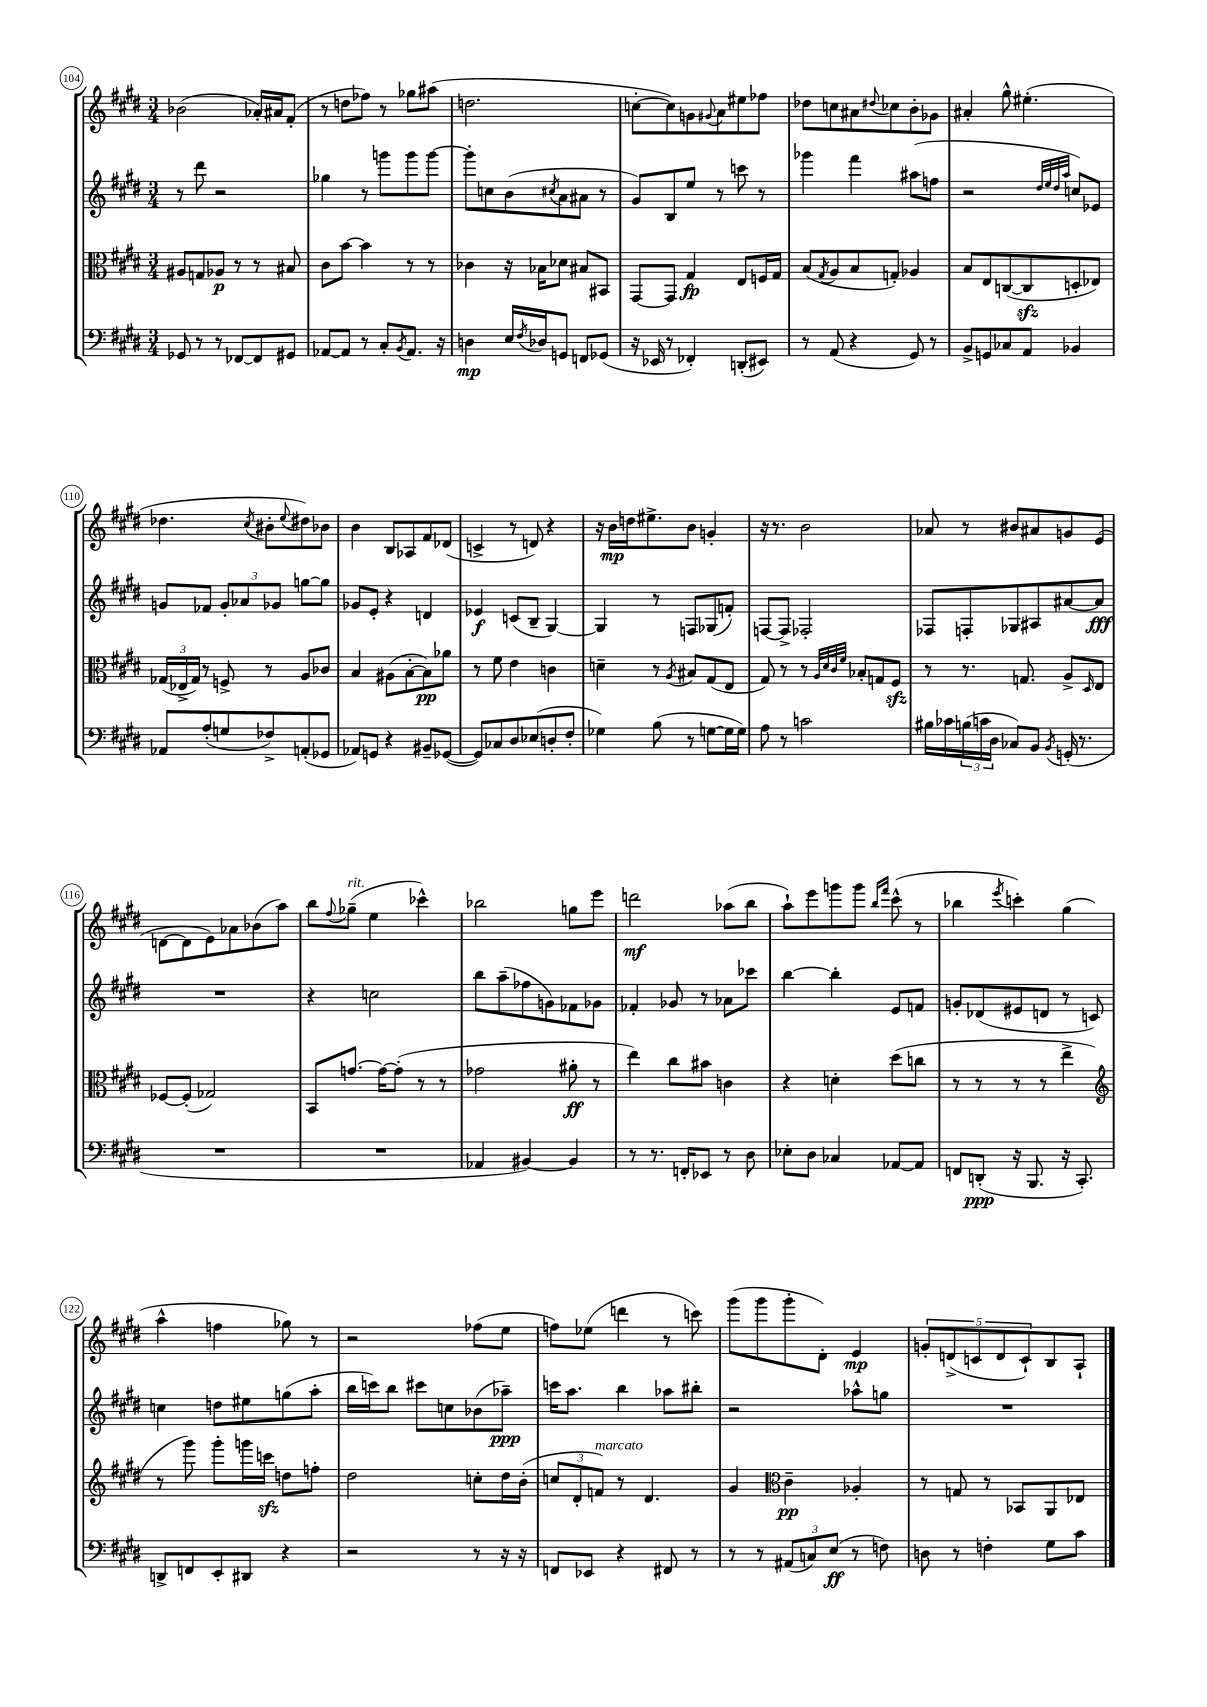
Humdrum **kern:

**kern	**kern	**kern	**kern
*staff4	*staff3	*staff2	*staff1
*clefF4	*clefC3	*clefG2	*clefG2
*k[f#c#g#d#]	*k[f#c#g#d#]	*k[f#c#g#d#]	*k[f#c#g#d#]
*M3/4	*M3/4	*M3/4	*M3/4
8GG-/	8A#/L	8r	(2b-\
8r	8G/	8ddd#\	.
8r	8A-/J	2r	.
[8FF-/L	8r	.	.
8FF-/]	8r	.	16a-'/LL)
.	.	.	16a#/J
8GG#/J	8B#/	.	(8f#'/J
=	=	=	=
[8AA-/L	8c#\L	4gg-\	8r
8AA-/]J	[8b\J	.	8dd\L
8r	4b\]	8r	8ff-\J)
8C#'/L	.	8ggg\L	8r
8qBB/	.	.	.
8.AA-/J	8r	8ggg\	8gg-\L
.	8r	[8ggg\J	(8aa#\J
16r	.	.	.
=	=	=	=
4D\	4c-\	8ggg'\]L	2.dd\
.	.	8cc\	.
16E/LL	16r	(8b\	.
8qF#/	.	.	.
16D-/J	16B-\LK	.	.
.	.	8qcc#/	.
8GG/J	8d-\J	8a\	.
8FF/L	8B#/L	8a#\J	.
(8GG-/J	8BB#/J	8r	.
=	=	=	=
16r	[8GG#/L	8g#/L)	[8cc'\L
16EE-/	.	.	.
8r	8GG#/]J	8B/	8cc\])
4FF-'/)	4G#/	8ee/J	8g\
.	.	.	8qqg#/
.	.	8r	8a\
(8DD'/L	8E/L	8ccc\	8ee#\
8EE#/J)	16F/L	8r	8ff-\J
.	16G#/JJ	.	.
=	=	=	=
8r	(8B/L	4ggg-\	8dd-\L
.	8qG#/	.	.
(8AA/	8A/	.	8cc\
4r	8B/	4fff#\	8a#\
.	.	.	8qqdd#/
.	8G'/J)	.	8cc-\
8GG#/)	4A-/	(8aa#\L	8b'\
8r	.	8ff\J	8g-\J
=	=	=	=
8BB^/L	8B/L	2r	4a#'/
8GG/	8E/	.	.
8C-/	([8C/	.	8gg#^^\
8AA/J	8C/]	.	(4.ee#'\
.	.	32qqdd#/LLL	.
.	.	32qqee/	.
.	.	32qqdd#/	.
.	.	32qqaa/JJJ	.
4BB-/	8D'/	8cc/L)	.
.	8E-/J)	8e-/J	.
=	=	=	=
8AA-/L	(24G-/LL	8g/L	4.dd-\
.	24E-^/	.	.
.	24G-/JJ)	.	.
(8A'/	8r	8f-/J	.
8G/	8F^/	12g'/L	.
.	.	12a-/	.
.	.	.	8qcc#/
8F-^/)	8r	.	8b#'\L
.	.	12g-/J	.
.	.	.	8qqee/
(8AA'/	8A/L	[8gg\L	8dd#\)
8GG-/J	8c-/J	8gg\]J	8b-\J
=	=	=	=
8AA-/L)	4B/	8g-/L	4b\
8GG/J	.	8e'/J	.
4r	(8A#\L	4r	8B/L
.	[8B'\	.	8A-/
8BB#~/L	8B\])	4d/	8f#/
([8GG-/J	8a-\J	.	(8d-/J
=	=	=	=
8GG-/]L)	8r	4e-/	4c^/
8C-/	8f#\	.	.
8D#/	4e\	(8c/L	8r
(8E-/	.	8B~/J	8d/)
8D'/	4c\	[4G#/)	4r
8F#'/J	.	.	.
=	=	=	=
4G-\)	4d~\	4G#/]	16r
.	.	.	16b\LL
.	.	.	16dd\J
.	.	.	8.ee#^\
(8B\	8r	8r	.
.	8qA/	.	.
8r	8B#/L	8F/L	8b\J
[8G\L	(8G#/	(8G-/	4g'/
16G\]L	8E/J	8f'/J)	.
16G\JJ)	.	.	.
=	=	=	=
8A\	8G#/)	[8F/L	16r
.	.	.	8.r
8r	8r	8F^/]J	.
2c\	8r	2F-'/	2b\
.	32qqA/LLL	.	.
.	32qqd#/	.	.
.	32qqc#/	.	.
.	32qqf#/JJJ	.	.
.	8B-'/L	.	.
.	8G/	.	.
.	8F#/J	.	.
=	=	=	=
16B#\LL	8r	8F-/L	8a-/
16c-\	.	.	.
(24B\	8.r	8F'/	8r
24c\	.	.	.
24D#\JJ	.	.	.
8C-/L)	.	8G-/	8b#/L
.	8.G/	.	.
8BB/J	.	8A#/	8a#/
8qBB/	.	.	.
(16GG'/	8A^/L	[8a#/	8g/
8.r	.	.	.
.	16qqD#/	.	.
.	8E/J	8a#/]J	(8e/J
=	=	=	=
2.r	[8F-/L	2.r	[8d\L
.	(8F-'/]J	.	8d\]
.	2G-/)	.	8e\)
.	.	.	8a-\
.	.	.	(8b-\
.	.	.	8aa\J)
=	=	=	=
2.r	8BB/L	4r	8bb\L
.	.	.	8qqff#/
.	[8.g/J	.	(8gg-~\J
.	.	2cc\	4ee\
.	16g\_LK	.	.
.	(8g'\]J	.	.
.	8r	.	4ccc-^^\)
.	8r	.	.
=	=	=	=
4AA-/	2g-\	8bb\L	2bb-\
.	.	(8aa~\	.
[4BB#/)	.	8ff-\	.
.	.	8g\)	.
4BB#/]	8a#'\	8f-\	8gg\L
.	8r	8g-\J	8eee\J
=	=	=	=
8r	4ee\)	4f-'/	2ddd\
8.r	.	.	.
.	8cc#\L	8g-/	.
16FF'/LK	.	.	.
8EE-/J	8b#\J	8r	.
8r	4c\	8a-\L	(8aa-\L
8D#\	.	8ccc-\J	8bb\J
=	=	=	=
8E-'\L	4r	[4bb\	8aa`\L)
8D#\J	.	.	8eee\
4C-/	4d'\	4bb'\]	8ggg\
.	.	.	8ggg\J
.	.	.	16qqbb/LL
.	.	.	16qqfff#/JJ
[8AA-/L	(8dd#\L	8e/L	(8ccc#^^\
8AA-/]J	8cc\J	8f/J	8r
=	=	=	=
8FF/L	8r	8g'/L	4bb-\
(8DD'/J	8r	(8d-/	.
.	.	.	8qeee/
16r	8r	8e#/	4ccc'\)
8.BBB/	.	.	.
.	8r	8d/J	.
16r	4ee^\	8r	(4gg#\
8.CC#'/)	.	.	.
.	.	8c/)	.
=	=	=	=
*	*clefG2	*	*
8DD^/L	8r	4cc\	4aa^^\
8FF/	8ggg#\)	.	.
8EE'/	8ggg#'\L	8dd\L	4ff\
8DD#/J	16ggg\L	8ee#\	.
.	16ccc\JJ	.	.
4r	8dd\L	(8gg\	8gg-\)
.	8ff'\J	8aa'\J	8r
=	=	=	=
2r	2dd#\	16bb\LL	2r
.	.	16ccc\J)	.
.	.	8bb\J	.
.	.	8ccc#\L	.
.	.	8cc\	.
8r	8cc'\L	(8b-\	(8ff-\L
16r	16dd#\L	8aa-~\J)	8ee\J
16r	(16b'\JJ	.	.
=	=	=	=
8FF/L	12cc/L	16ccc\LK	8ff\L)
.	.	8.aa\J	.
.	12d#'/	.	.
8EE-/J	.	.	(8ee-\J
.	12f/J)	.	.
4r	8r	4bb\	4ddd\
.	4.d#/	.	.
8FF#/	.	8aa-\L	8r
8r	.	8bb#'\J	8ccc\)
=	=	=	=
8r	4g#/	2r	(8ggg#\L
8r	.	.	8ggg#\
*	*clefC3	*	*
(12AA#/L	4c#~\	.	8ggg#'\
12C/)	.	.	.
.	.	.	8d#'\J)
(12E/J	.	.	.
8r	4A-'/	8aa-^^\L	4e/
8F\)	.	8gg\J	.
=	=	=	=
8D\	8r	2.r	10g'/L
.	.	.	(10d^/
8r	8G/	.	.
.	.	.	10c/
4F'\	8r	.	.
.	.	.	10d/
.	8BB-/L	.	.
.	.	.	10c`/)
8G#\L	8AA/	.	8B/
8c#\J	8E-/J	.	8A`/J
==	==	==	==
*-	*-	*-	*-
